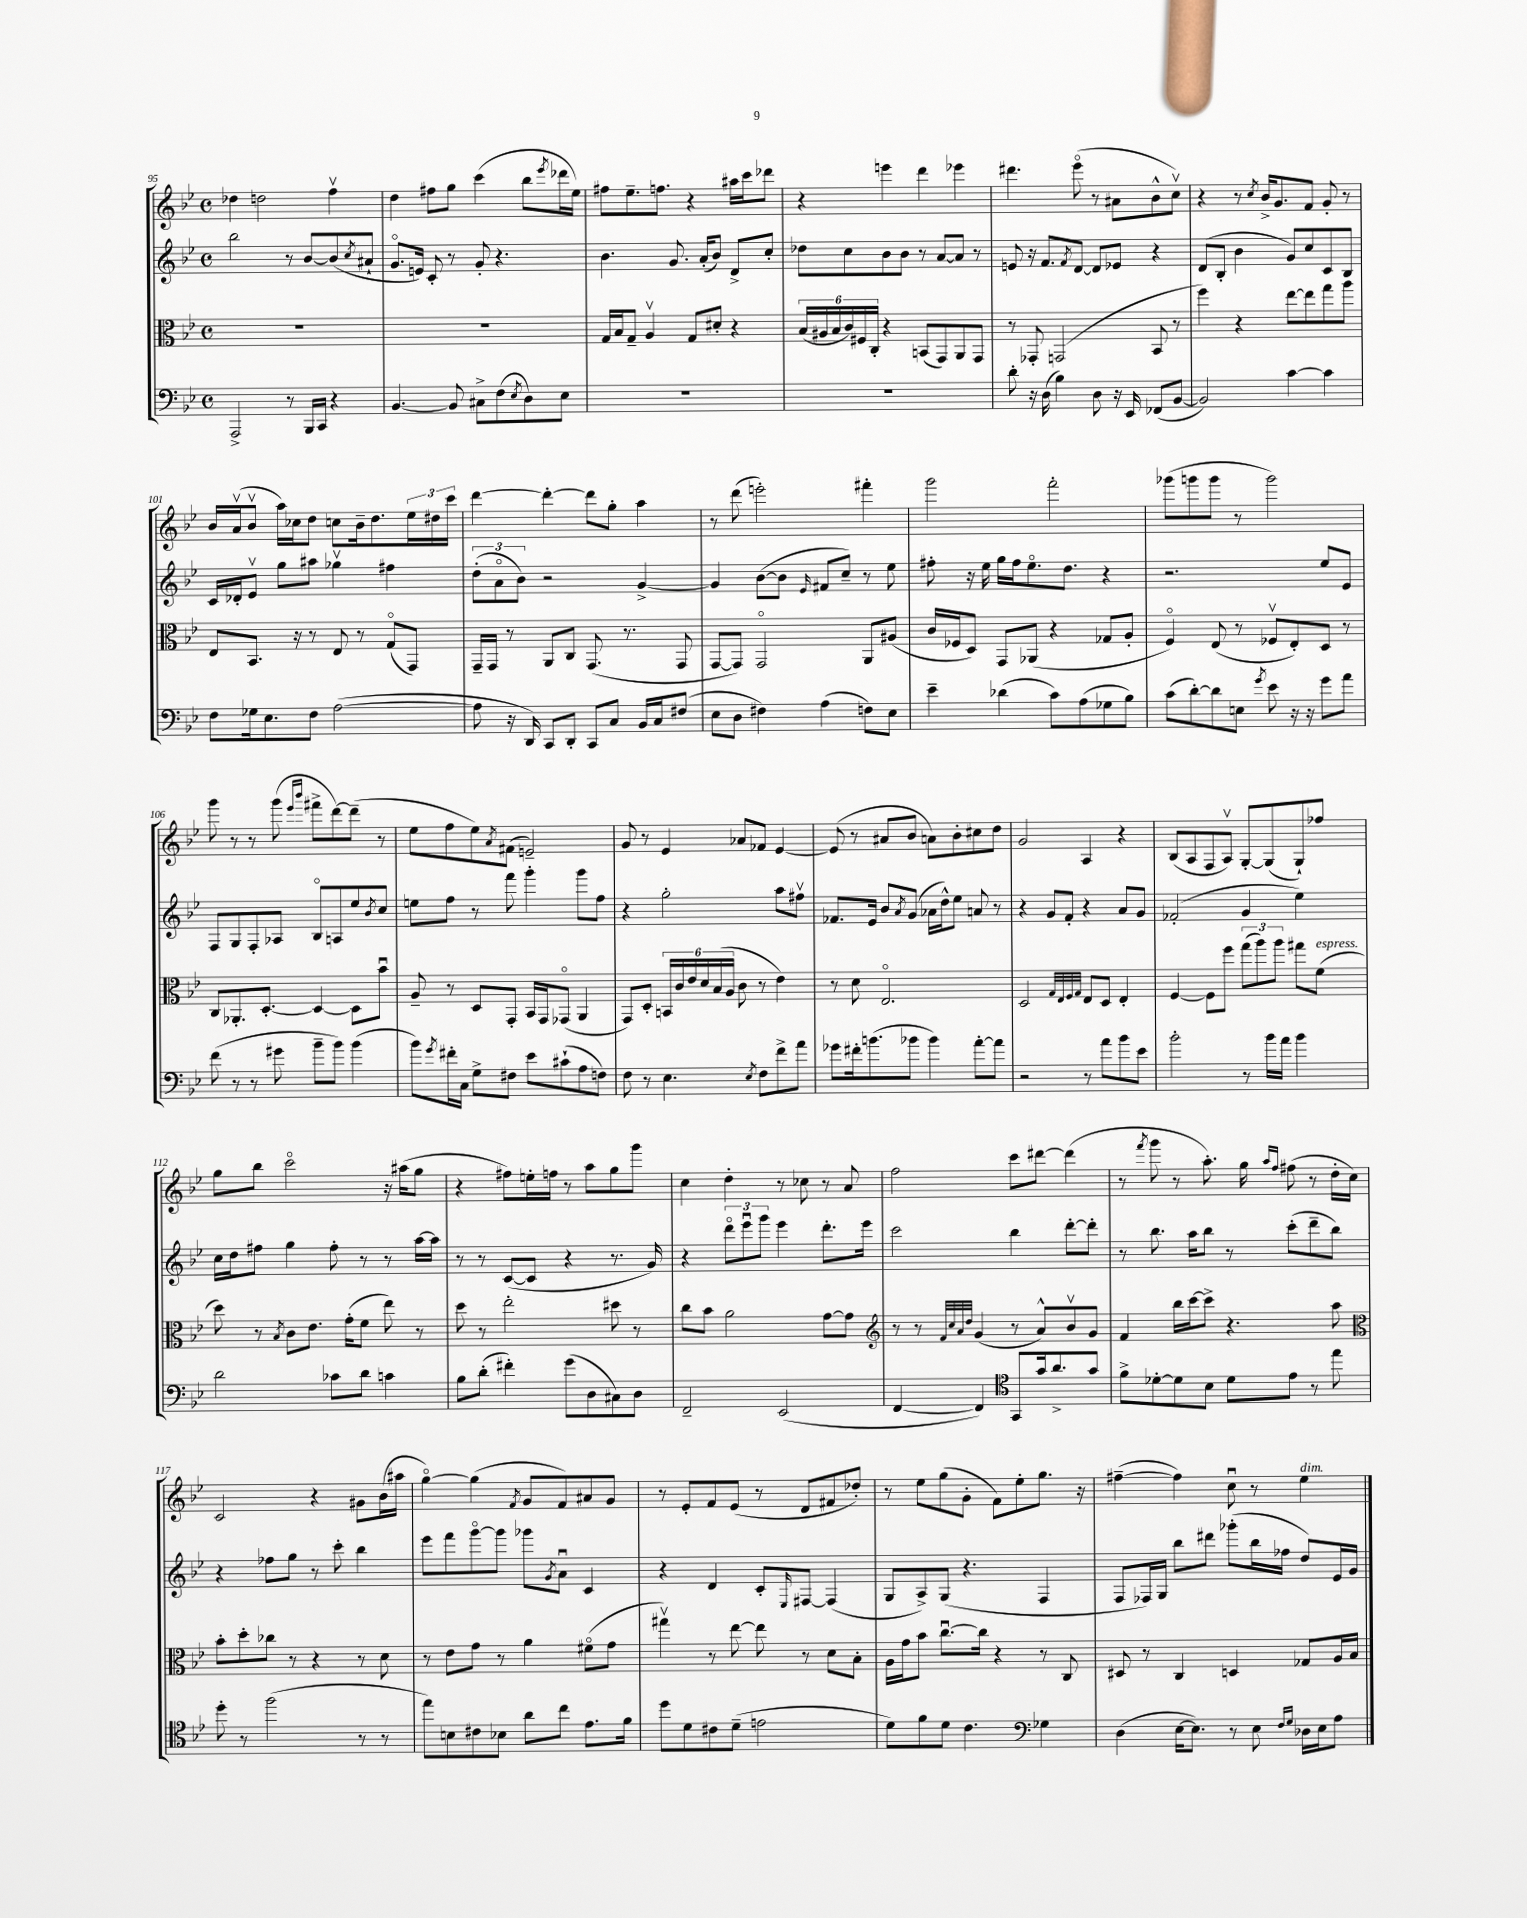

**kern	**kern	**kern	**kern
*staff4	*staff3	*staff2	*staff1
*clefF4	*clefC3	*clefG2	*clefG2
*k[b-e-]	*k[b-e-]	*k[b-e-]	*k[b-e-]
*M4/4	*M4/4	*M4/4	*M4/4
*met(c)	*met(c)	*met(c)	*met(c)
2AAA^	1r	2bb-	4dd-
.	.	.	2dd
8r	.	8r	.
16BBB-	.	[8b-	.
16CC	.	.	.
4r	.	(8b-]	4ffv
.	.	8qcc	.
.	.	8a#`	.
=	=	=	=
[4.BB-	1r	8.go	4dd
.	.	16e)	.
.	.	8c'	8ff#
8BB-]	.	8r	8gg
8C#^	.	8g'	(4ccc
(8F	.	4.r	.
8qE-	.	.	.
8D)	.	.	8bb-
.	.	.	8qeee-
8E-	.	.	16ddd-
.	.	.	16ee-)
=	=	=	=
1r	16G	4.b-	8ff#
.	16B-	.	.
.	8G~	.	8.ee-~
.	4Av	.	.
.	.	.	8.ff
.	.	8.g	.
.	8G	.	4r
.	.	(16a'	.
.	8d#'	8b-)	.
.	4r	8d^	16aa#
.	.	.	16ccc
.	.	8cc'	8ddd-
=	=	=	=
1r	(24B-	8dd-	4r
.	24A#	.	.
.	24B-	.	.
.	24c)	8cc	.
.	24F#	.	.
.	24C'	.	.
.	4r	8b-	4eee
.	.	8b-	.
.	(8BB	8r	4ddd
.	8GG)	[8a	.
.	8AA	8a]	4eee-
.	8GG	8r	.
=	=	=	=
8d'	8r	8e	4.ddd#
16r	8GG-'	16r	.
(16D	.	8.f	.
4B-)	(2GG	.	.
.	.	8qf	.
.	.	[8d	(8eee-o
8D	.	8d]	8r
16r	.	8e-	8a#
16EE-	.	.	.
(8FF-	8BB-	4r	8b-^^
[8BB-	8r	.	8ccv)
=	=	=	=
2BB-])	4ff)	(8d	4r
.	.	8B-'	.
.	4r	4b-	8r
.	.	.	8qcc
.	.	.	16b-^
.	.	.	8.g
[4c	[8ee-	8g)	.
.	8ee-]	8cc	8f
4c]	8gg	8c	8g'
.	8aa	8B-	8r
=	=	=	=
8F	8E-	16c	16b-
.	.	16d-'	(16av
16G-	8.BB-	8e-v	8b-v
8.E-	.	.	.
.	.	8gg	16aa)
.	16r	.	16cc-
8F	8r	8aa#	8dd
([2A	8E-	4gg-v	8cc
.	8r	.	16b-~
.	.	.	8.dd
.	(8Go	4ff#	.
.	8GG)	.	24ee-
.	.	.	24dd#
.	.	.	24ccc
=	=	=	=
8A]	16GG~	(12dd'	[4ddd
.	16GG	.	.
.	.	12ao	.
16r	8r	.	.
.	.	12b-)	.
16DD)	.	.	.
8CC	8AA	2r	4ddd'_
8DD'	8C	.	.
8CC	(8.GG	.	8ddd]
8C	.	.	8gg'
.	8.r	.	.
16BB-	.	[4g^	4aa
16C	.	.	.
(8F#	8GG	.	.
=	=	=	=
8E-	[8GG	4g]	8r
8D	8GG])	.	(8ddd
4F#)	2GGo	([8b-	2eee')
.	.	8b-]	.
.	.	16qqe-	.
(4A	.	8f#	.
.	.	8cc~)	.
8F)	8AA	8r	4fff#'
8E-	(8A#	8ee-	.
=	=	=	=
4e-~	16c	8ff#'	2ggg
.	16F-	.	.
.	8D)	16r	.
.	.	16ee-	.
(4d-	8GG	16gg	.
.	.	16ff#	.
.	(8AA-	8.ee-o	.
8c)	4r	.	2fff'
.	.	8.dd	.
(8A	.	.	.
8G-	8G-	4r	.
8B-)	8A'	.	.
=	=	=	=
(8c	4Fo)	2.r	(8ggg-
[8d')	.	.	8ggg
8d]	(8E-	.	8ggg
8E	8r	.	8r
8qg	.	.	.
8e-	8F-v	.	2ggg)
16r	8E-')	.	.
16r	.	.	.
8g	8D	8ee-	.
8a	8r	8e-	.
=	=	=	=
(8f	8C	8F	8ggg
8r	8.AA-'	8G	8r
8r	.	8F'	8r
.	[8.D'	.	.
8g#	.	8A-	(8ggg
.	.	.	16qqeee-
.	.	.	16qqbbb-
8b-~	4D_	8B-o	8fff#^
8b-)	.	8A	[8ddd)
(4b-	8D]	8ee-	(8ddd~]
.	.	8qb-	.
.	8b-u	8cc	8r
=	=	=	=
8b-)	8A~	8ee	8ee-
8qg	.	.	.
16f#'	8r	8ff	8ff
16C	.	.	.
8G^	8D	8r	8ee-)
.	.	.	8qa
8F#	8GG'	8fff	(8f#
8e-	16BB-	4ggg'	2e~)
.	16GG	.	.
(8c#`	(8GG-o	.	.
8A	4AA	8ggg	.
8F)	.	8ff	.
=	=	=	=
8F	8GG)	4r	8g
8r	8D'	.	8r
4.E-	24BB	2gg'	4e-
.	24c	.	.
.	24e-	.	.
.	24d	.	.
.	(24B-	.	.
.	24A	.	.
.	8c	.	8a-
8qE-	.	.	.
8F	8r	.	8f-
8f^	4e-)	8aa	[4e-
8a	.	8ff#v	.
=	=	=	=
8g-	8r	8.f-	(8e-]
16f#'	8d	.	8r
(8.b	.	16e-	.
.	2.E-o	8b-	8a#
.	.	8qa	.
8b-	.	(8g	8b-
4b-)	.	16a-	8a)
.	.	16dd^^)	.
.	.	8ee-	8b-'
[8a'	.	8a	8cc#
8a]	.	8r	8dd
=	=	=	=
2r	2D	4r	2g
.	.	8g	.
.	.	8f'	.
.	32qqG	.	.
.	32qqE-	.	.
.	32qqF	.	.
.	32qqG	.	.
8r	8E-	4r	4A
8a	8D	.	.
8b-	4E-'	8a	4r
8e-	.	8g	.
=	=	=	=
2b-'	[4F	(2f-'	(8B-
.	.	.	8A
.	8F]	.	8F
.	8ff	.	8Av)
8r	(12gg	4g	[8G'
.	12aa)	.	.
16b-	.	.	(8G]
.	12aa	.	.
16a	.	.	.
4b-	8gg#	4ee-)	8G`)
.	(8f	.	8ff-
=	=	=	=
2d	8dd)	16cc	8gg
.	.	16dd	.
.	8r	8ff#	8bb-
.	8qB-	.	.
.	8c	4gg	2ccco
.	8.e-	.	.
8c-	.	8ff#'	.
.	(16g'	.	.
8d	8f	8r	.
4c	8ee-)	8r	16r
.	.	.	(16aa#
.	8r	[16aa	8gg
.	.	16aa]	.
=	=	=	=
8B-	8dd	8r	4r
(8d'	8r	8r	.
4f#')	2ee-'	([8c	8ff#)
.	.	8c]	16ee'
.	.	.	16ff
(8g	.	4r	8r
8D	.	.	8aa
8C#)	8dd#	8.r	8gg
8D	8r	.	8ggg
.	.	16g)	.
=	=	=	=
2FF~	8cc	4r	4cc
.	8b-	.	.
.	2a	12dddo	4dd'
.	.	12eee-u	.
.	.	12ggg	.
(2EE-	.	4eee-	8r
.	.	.	8cc-
.	[8g	8.ddd'	8r
.	8g]	.	8a
.	.	16eee-	.
=	=	=	=
*	*clefG2	*	*
[4FF	8r	2ccc	2ff
.	8r	.	.
.	32qqf	.	.
.	32qqcc	.	.
.	32qqa	.	.
.	32qqdd	.	.
4FF])	(4g	.	.
*clefC4	*	*	*
8GG	8r	4bb-	8ccc
16g	8a^^)	.	[8ddd#
8.a^	.	.	.
.	8b-v	[8ddd'	(4ddd#]
8g	8g	8ddd']	.
=	=	=	=
8f^	4f	8r	8r
.	.	.	8qfff
[8d-'	.	8.bb-	8ggg
8d-]	16bb-	.	8r
.	[16ccc	16aa	.
8B-	8ccc^]	8bb-	8.aa')
8d-	4.r	8r	.
.	.	.	16gg
.	.	.	16qqaa
.	.	.	16qqff
8e-	.	(8ccc'	(8ff#
8r	.	8ddd~	8r
8ee-	8aa	8bb-)	16dd'
.	.	.	16cc)
=	=	=	=
*	*clefC3	*	*
8dd'	8b-'	4r	2c
8r	8dd'	.	.
(2ff	8cc-	8ff-	.
.	8r	8gg	.
.	4r	8r	4r
.	.	8ccc'	.
8r	8r	4bb-	8g#
8r	8d	.	(16b-
.	.	.	16aa#
=	=	=	=
8ee-)	8r	8eee-	[4ggo)
8B	8e-	8fff	.
8c#	8g	[8gggo	(4gg]
8B-	8r	8ggg]	.
.	.	.	8qf
8a	4a	8ggg-	8g
.	.	8qg	.
8cc	.	8au	8f)
8.e-	(8f#o	4c	8a#
.	8g	.	8g
16f	.	.	.
=	=	=	=
8dd	4gg#v)	4r	8r
8d	.	.	8e-'
8c#	8r	4d	8f
(8d~	[8ee-	.	(8e-
2e	8ee-]	8c'	8r
.	.	16qqE-	.
.	8r	[8F#	8d
.	8d	(4F#]	8f#
.	8B-'	.	8dd-')
=	=	=	=
8d)	16A	8G	8r
.	16g	.	.
8f	8b-	8A^)	8ee-
8d	[8.ccu	(8G	(8gg
4.c	.	4.r	8g'
.	16cc]	.	.
.	4r	.	8f)
.	.	.	8ee-'
*clefF4	*	*	*
4G-	8r	4F	8.gg
.	8C	.	.
.	.	.	16r
=	=	=	=
(4D	8D#	8F	([4ff#~
.	8r	16F-)	.
.	.	16G	.
[16E-	4C	8bb-	4ff#])
8.E-])	.	.	.
.	.	8ddd#	.
8r	4D	(8ggg-'	8ccu
8E-	.	16bb-	8r
.	.	16ff-	.
16qqF	.	.	.
16qqG	.	.	.
16D-	8G-	8dd)	4ee-
16E-	.	.	.
8A	16A	16e-	.
.	16B-	16g	.
==	==	==	==
*-	*-	*-	*-
